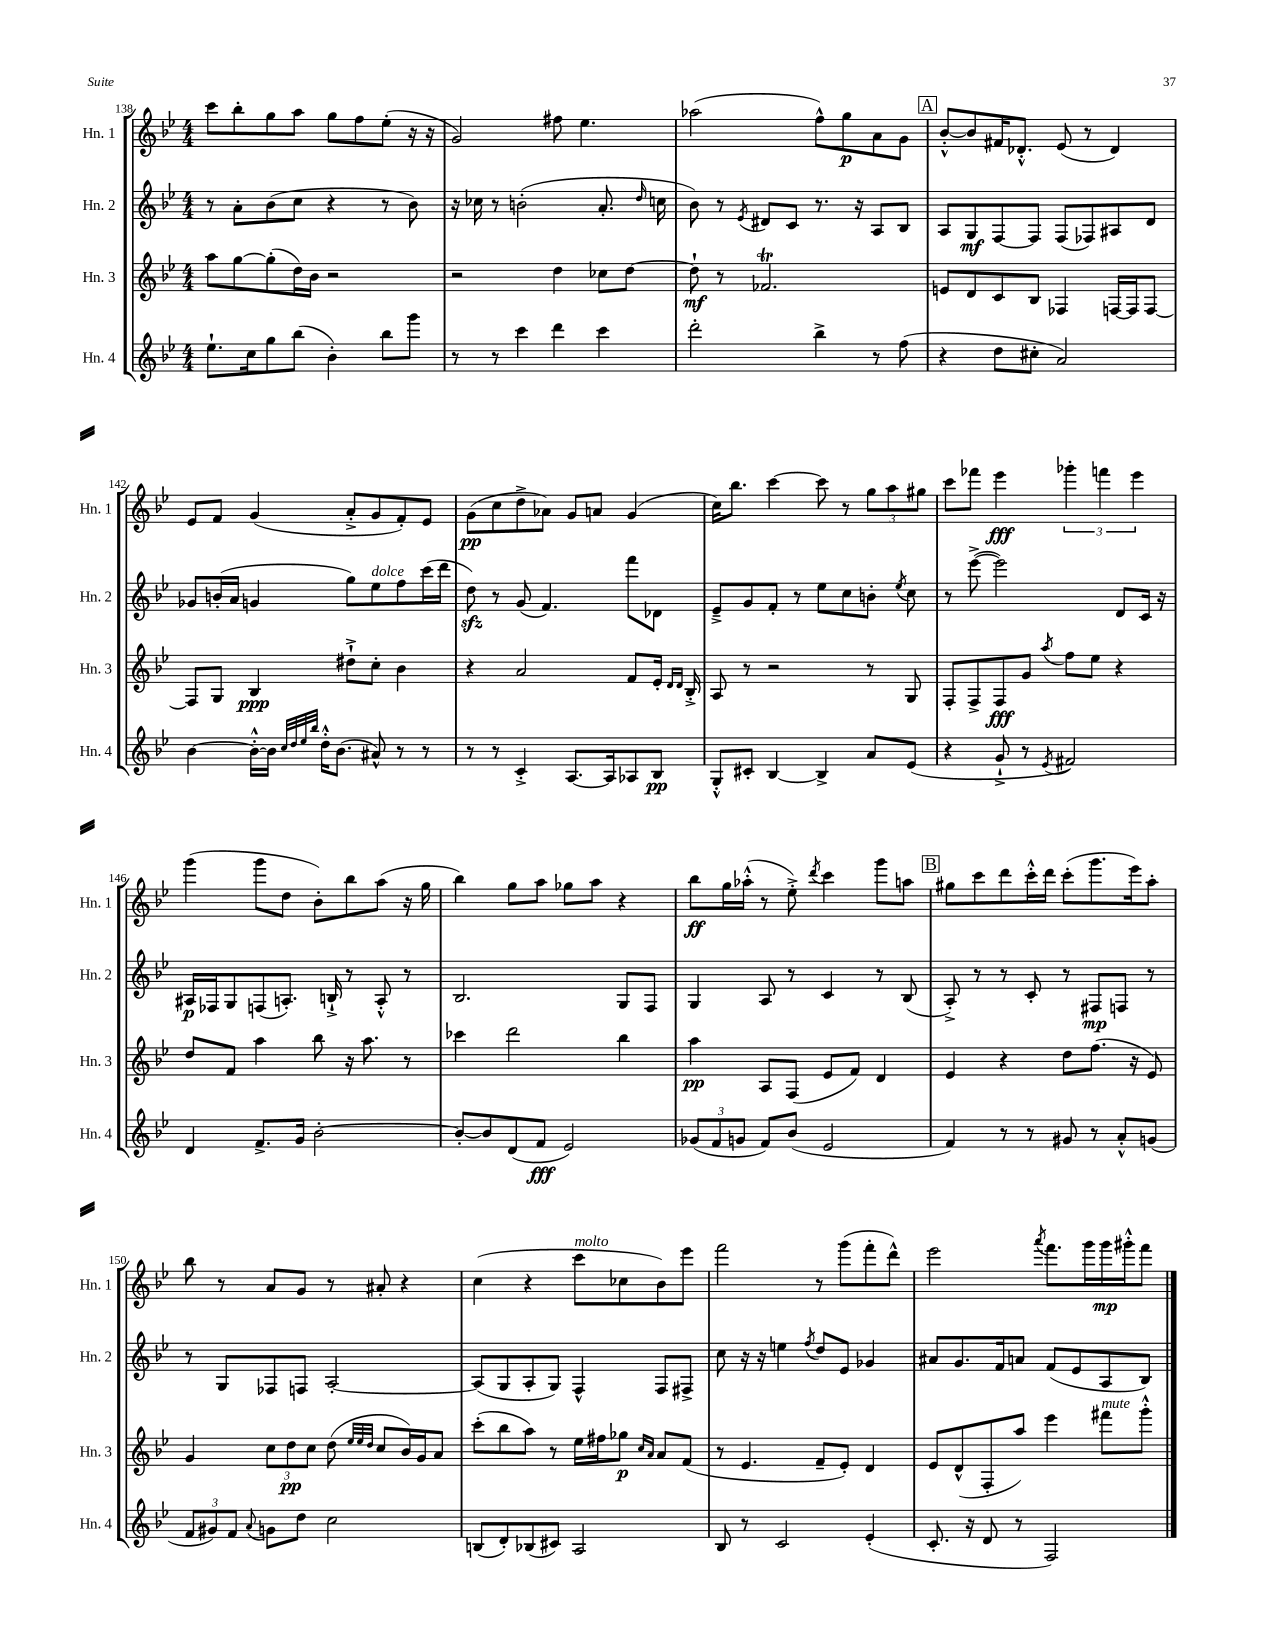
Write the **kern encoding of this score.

**kern	**kern	**kern	**kern
*staff4	*staff3	*staff2	*staff1
*clefG2	*clefG2	*clefG2	*clefG2
*k[b-e-]	*k[b-e-]	*k[b-e-]	*k[b-e-]
*M4/4	*M4/4	*M4/4	*M4/4
8.ee-`	8aa	8r	8ccc
.	[8gg	8a'	8bb-'
16cc	.	.	.
8gg	(8gg']	(8b-	8gg
(8bb-	16dd)	8cc	8aa
.	16b-	.	.
4b-')	2r	4r	8gg
.	.	.	8ff
8bb-	.	8r	(8ee-'
8ggg	.	8b-)	16r
.	.	.	16r
=	=	=	=
8r	2r	16r	2g)
.	.	16cc-	.
8r	.	8r	.
4ccc	.	(2b'	.
4ddd	4dd	.	8ff#
.	.	.	4.ee-
4ccc	8cc-	8.a'	.
.	[8dd	.	.
.	.	16qqdd	.
.	.	16cc	.
=	=	=	=
2ddd'	8dd`]	8b-)	(2aa-
.	8r	8r	.
.	.	8qe-	.
.	2.f-	8d#	.
.	.	8c	.
4bb-^	.	8.r	8ff^^)
.	.	.	8gg
.	.	16r	.
8r	.	8A	8a
(8ff	.	8B-	8g
=	=	=	=
4r	8e	8A	[8b-'^^
.	8d	8G	8b-]
8dd	8c	[8F	16f#
.	.	.	8.d-'^^
8cc#'	8B-	8F]	.
2a)	4F-	(8F	(8e-
.	.	8F-)	8r
.	[16F	8A#	4d-)
.	16F]	.	.
.	[8F	8d	.
=	=	=	=
[4b-	8F]	8g-	8e-
.	8G	(16b'	8f
.	.	16a	.
16b-'^^_	4B-	4g	(4g
16b-]	.	.	.
32qqcc	.	.	.
32qqdd	.	.	.
32qqee-	.	.	.
32qqbb-	.	.	.
16dd'^^	.	.	.
(8.b-	.	.	.
.	8dd#`^	8gg)	8a'^
8a#^^)	8cc'	8ee-	8g
8r	4b-	8ff	8f')
8r	.	(16ccc	8e-
.	.	16ddd	.
=	=	=	=
8r	4r	8dd)	(8g
8r	.	8r	8cc
4c'^	2a	(8g	8dd^
.	.	4.f)	8a-)
[8.A	.	.	8g
.	.	.	8a
16A]	.	.	.
8A-	8f	8fff	(4g
8B-	16e-'	8d-	.
.	16qqd	.	.
.	16qqd	.	.
.	16B-'^	.	.
=	=	=	=
8G'^^	8A	8e-~^	16cc)
.	.	.	8.bb-
8c#'	8r	8g	.
[4B-	2r	8f'	[4ccc
.	.	8r	.
4B-^]	.	8ee-	8ccc]
.	.	8cc	8r
8a	8r	8b'	12gg
.	.	.	12aa
.	.	8qee-	.
(8e-	8G	8cc	.
.	.	.	12gg#
=	=	=	=
4r	8F'	8r	8ccc
.	8F^	([8eee-^	8fff-
8g`^	8F	2eee-])	4eee-
8r	8g	.	.
8qe-	8qaa	.	.
2f#)	8ff	.	6ggg-'
.	8ee-	.	.
.	.	.	6fff
.	4r	8d	.
.	.	.	6eee-
.	.	16c	.
.	.	16r	.
=	=	=	=
4d	8dd	16A#	(4ggg
.	.	16F-	.
.	8f	8G	.
8.f^	4aa	(8F	8ggg
.	.	8.A')	8dd
16g	.	.	.
[2b-'	8bb-	.	8b-')
.	.	16B`^	.
.	16r	8r	8bb-
.	8.aa	.	.
.	.	8A'^^	(8aa
.	8r	8r	16r
.	.	.	16gg
=	=	=	=
8b-'_	4ccc-	2.B-	4bb-)
8b-]	.	.	.
(8d	2ddd	.	8gg
8f	.	.	8aa
2e-)	.	.	8gg-
.	.	.	8aa
.	4bb-	8G	4r
.	.	8F	.
=	=	=	=
(12g-	4aa	4G	8bb-
12f	.	.	.
.	.	.	16gg
12g	.	.	.
.	.	.	(16aa-'^^
8f)	8A	8A	8r
(8b-	(8F	8r	8ee-'^)
.	.	.	8qddd
2e-	8e-	4c	4ccc
.	8f)	.	.
.	4d	8r	8ggg
.	.	(8B-	8aa
=	=	=	=
4f)	4e-	8A'^)	8gg#
.	.	8r	8ccc
8r	4r	8r	8ddd
8r	.	8c'	16ccc'^^
.	.	.	16ddd
8g#	8dd	8r	(8ccc'
8r	(8.ff	8F#	8.ggg
8a'^^	.	8F	.
.	16r	.	16eee-)
(8g	8e-)	8r	8aa'
=	=	=	=
12f	4g	8r	8bb-
12g#)	.	.	.
.	.	8G	8r
12f	.	.	.
8qqa	.	.	.
8g	12cc	8F-	8a
.	12dd	.	.
8dd	.	8F	8g
.	12cc	.	.
2cc	(8dd	[2A'	8r
.	32qqee-	.	.
.	32qqee-	.	.
.	32qqdd	.	.
.	8cc	.	8a#'
.	16b-)	.	4r
.	16g	.	.
.	8a	.	.
=	=	=	=
(8B	(8ccc'	(8A]	(4cc
8d')	8bb-	8G	.
(8B-	8aa)	8A'	4r
8c#)	8r	8G)	.
2A	16ee-	4F^^	8ccc
.	16ff#	.	.
.	8gg-	.	8cc-
.	16qqcc	.	.
.	16qqa	.	.
.	8a	8F	8b-)
.	(8f	8F#^	8eee-
=	=	=	=
8B-	8r	8cc	2fff
8r	4.e-	16r	.
.	.	16r	.
2c	.	4ee	.
.	.	8qff	.
.	8f~	8dd	8r
.	8e-')	8e-	(8ggg
(4e-'	4d	4g-	8fff'
.	.	.	8ddd^^)
=	=	=	=
8.c'	8e-	8a#	2eee-
.	(8d^^	8.g	.
16r	.	.	.
8d	8F'	.	.
.	.	16f	.
8r	8aa)	8a	.
.	.	.	8qaaa
2F)	4eee-	(8f	8.fff
.	.	8e-	.
.	.	.	16ggg
.	8fff#	8A	16ggg
.	.	.	16ggg#'^^
.	8ggg'^^	8B-)	8fff
==	==	==	==
*-	*-	*-	*-
